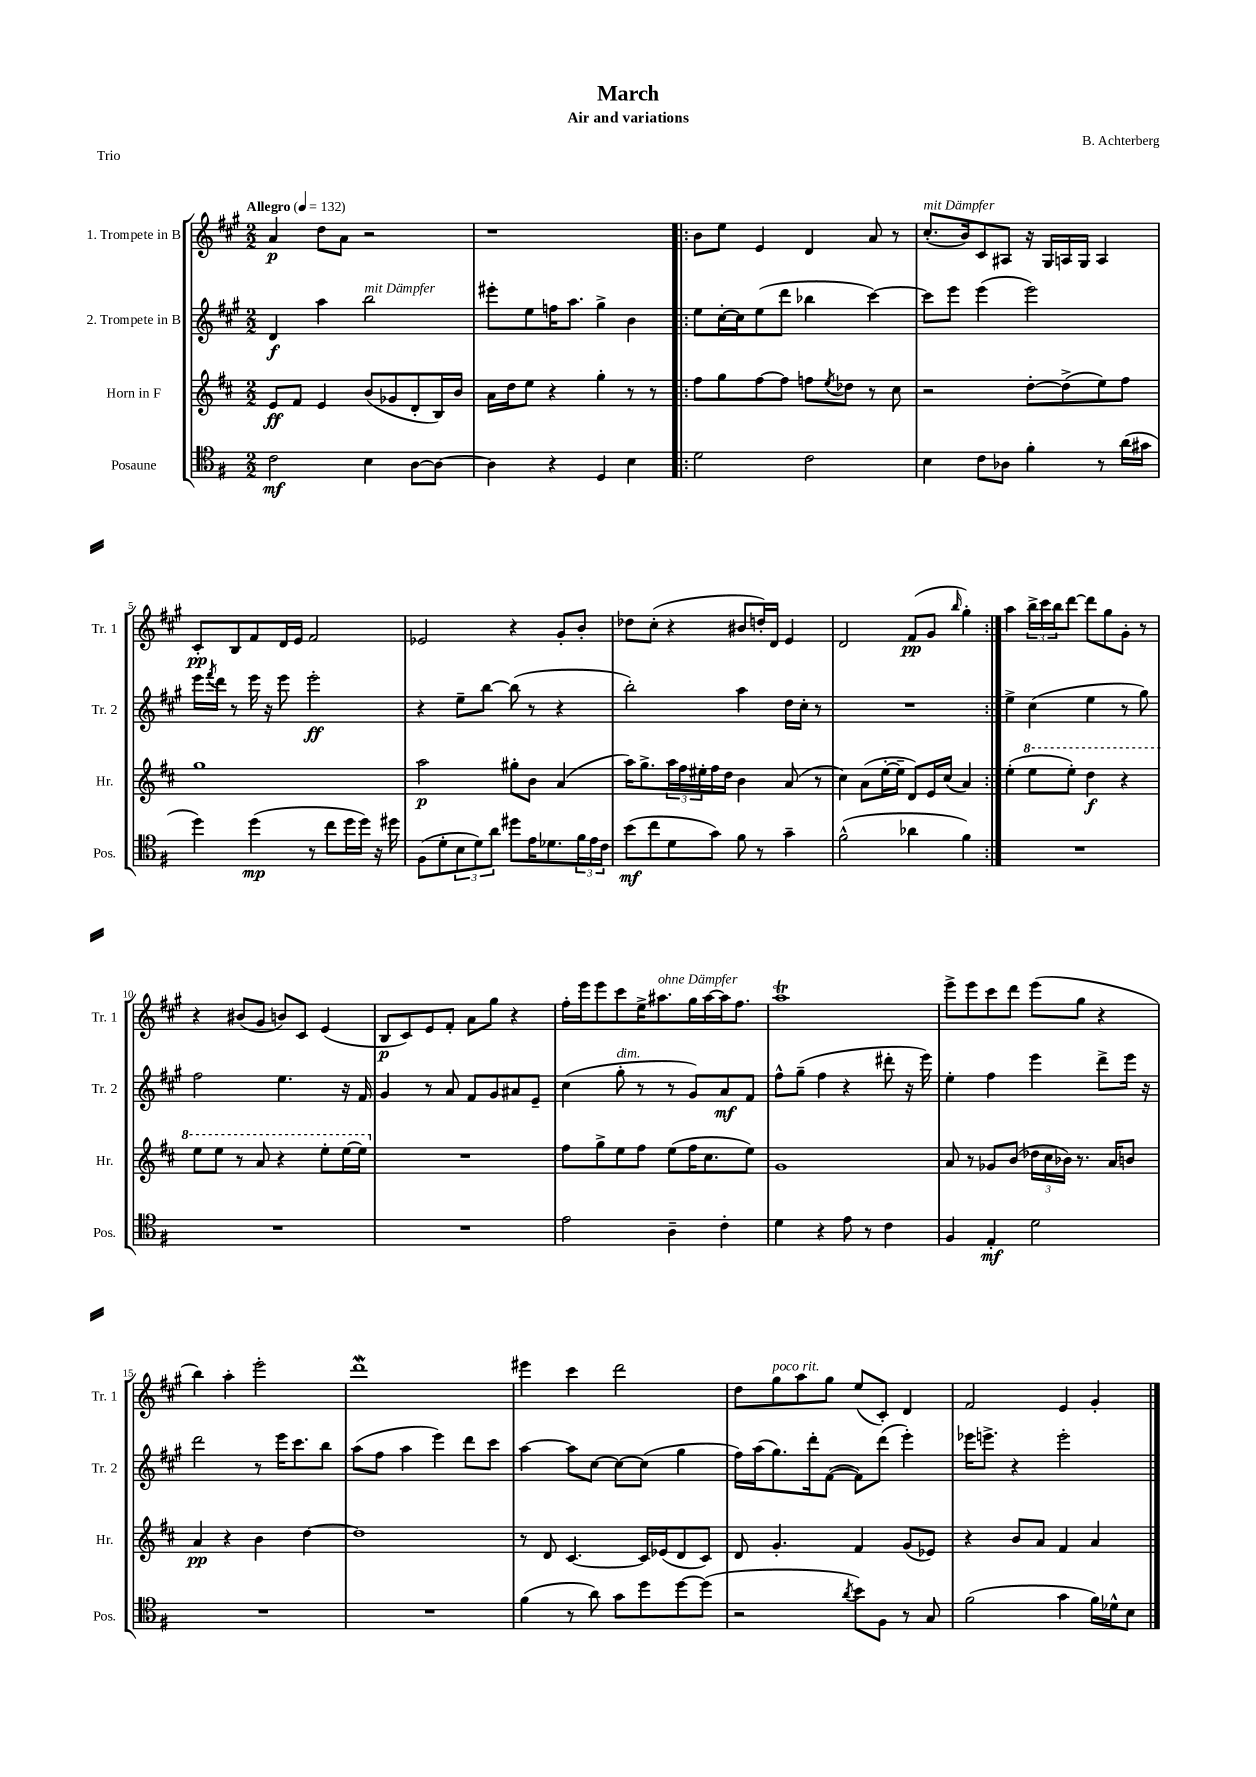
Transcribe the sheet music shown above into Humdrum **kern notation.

**kern	**kern	**kern	**kern
*staff4	*staff3	*staff2	*staff1
*clefC4	*clefG2	*clefG2	*clefG2
*k[f#]	*k[f#c#]	*k[f#c#g#]	*k[f#c#g#]
*M2/2	*M2/2	*M2/2	*M2/2
*MM132	*MM132	*MM132	*MM132
2c\	8e/L	4d/	4a/
.	8f#/J	.	.
.	4e/	4aa\	8dd\L
.	.	.	8a\J
4B\	(8b/L	2bb\	2r
.	8g-/	.	.
[8A\L	8d'/	.	.
8A\_J	16B/L)	.	.
.	16b/JJ	.	.
=	=	=	=
4A\]	16a\LL	8eee#'\L	1r
.	16dd\J	.	.
.	8ee\J	8ee\	.
4r	4r	16ff\K	.
.	.	8.aa\J	.
4D/	4gg'\	4gg#^\	.
4B\	8r	4b\	.
.	8r	.	.
=!|:	=!|:	=!|:	=!|:
2d\	8ff#\L	8ee\L	8b\L
.	8gg\	[16cc#'\L	8ee\J
.	.	16cc#\]J	.
.	[8ff#\	(8ee\	4e/
.	8ff#\]J	8ddd\J	.
2c\	8ff\L	4bb-\	4d/
.	8qee/	.	.
.	8dd-\J	.	.
.	8r	[4ccc#\)	8a/
.	8cc#\	.	8r
=	=	=	=
4B\	2r	8ccc#\]L	(8.cc#'/L
.	.	8eee\J	.
.	.	.	16b/k)
8c\L	.	(4eee\	8c#/
8A-\J	.	.	8A#/J
4f#'\	[8dd'\L	2eee\)	16r
.	.	.	16G#/LL
.	(8dd^\]	.	16A/
.	.	.	16G#/JJ
8r	8ee\)	.	4A/
(16a\LL	8ff#\J	.	.
16g#\JJ	.	.	.
=	=	=	=
4dd\)	1gg	16eee\LL	8c#'/L
.	.	8qfff#/	.
.	.	16ddd\JJ	.
.	.	8r	8B/
(4dd\	.	16eee\	8f#/
.	.	16r	.
.	.	8eee\	16d/L
.	.	.	16e/JJ
8r	.	2eee'\	2f#/
8cc\L	.	.	.
16dd\L	.	.	.
16dd\JJ)	.	.	.
16r	.	.	.
16dd#\	.	.	.
=	=	=	=
(8F#\L	2aa\	4r	2e-/
8d'\	.	.	.
12B\	.	8ee~\L	.
12d\)	.	.	.
.	.	[8bb\J	.
12a\J	.	.	.
8dd#\L	8gg#'\L	(8bb\]	4r
16e\K	8b\J	8r	.
8.d-\	.	.	.
.	(4a/	4r	8g#'/L
24f#\L	.	.	8b'/J
24e\	.	.	.
24c\JJ	.	.	.
=	=	=	=
(8b\L	16aa\LK)	2bb'\)	8dd-\L
.	8.gg^\	.	.
8cc\	.	.	(8cc#'\J
8d\	24aa\L	.	4r
.	24ff#\	.	.
.	24ee#'\	.	.
8g\J)	16ff#\	.	.
.	16dd\JJ	.	.
8f#\	4b\	4aa\	8b#/L
8r	.	.	16dd'/L)
.	.	.	16d/JJ
4g~\	(8a/	16dd\LL	4e/
.	.	16cc#'\JJ	.
.	8r	8r	.
=	=	=	=
(2f#^^\	4cc#\)	1r	2d/
.	(8a\L	.	.
.	[16ee'\L	.	.
.	16ee~\]JJ	.	.
4a-\	8d/L)	.	(8f#/L
.	16e/L	.	8g#/J
.	(16cc#/JJ	.	.
.	.	.	16qqbb/
4f#\)	4a/)	.	4gg#'\)
=:|!	=:|!	=:|!	=:|!
1r	(4ee'\	4ee^\	4aa\
.	8eee\L	(4cc#\	24bb^\LL
.	.	.	24ccc#\
.	.	.	24bb\J
.	8eee'\J)	.	[8ddd\J
.	4ddd\	4ee\	8ddd\]L
.	.	.	8gg#\
.	4r	8r	8g#'\J
.	.	8gg#\)	8r
=	=	=	=
1r	8eee\L	2ff#\	4r
.	8eee\J	.	.
.	8r	.	(8b#/L
.	8aa/	.	8g#/J
.	4r	4.ee\	8b/L)
.	.	.	8c#/J
.	8eee'\L	.	(4e/
.	[16eee\L	16r	.
.	16eee\]JJ	16f#/	.
=	=	=	=
1r	1r	4g#/	8B/L
.	.	.	8c#/)
.	.	8r	8e/
.	.	8a/	8f#'/J
.	.	8f#/L	8a\L
.	.	8g#/	8gg#\J
.	.	8a#/	4r
.	.	8e~/J	.
=	=	=	=
2e\	8ff#\L	(4cc#\	16ff#'\LL
.	.	.	16eee\J
.	8gg^\	.	8eee\
.	8ee\	8gg#'\	8ccc#\
.	8ff#\J	8r	16ee^\K
.	.	.	8.aa#\
4A~\	(8ee\L	8r	.
.	16ff#\K	8g#/L)	16gg#\L
.	8.cc#\	.	[16aa#\
4c'\	.	8a/	16aa#\]J
.	.	.	8.ff#\J
.	8ee\J)	8f#/J	.
=	=	=	=
4d\	1g	8ff#^^\L	1aa
.	.	(8gg#~\J	.
4r	.	4ff#\	.
8e\	.	4r	.
8r	.	.	.
4c\	.	8ddd#'\	.
.	.	16r	.
.	.	16eee\)	.
=	=	=	=
4F#/	8a/	4ee'\	8eee^\L
.	8r	.	8eee\
4E'/	8g-/L	4ff#\	8ccc#\
.	(8b/J	.	8ddd\J
2d\	24dd-\LL	4eee\	(8eee\L
.	24cc#\	.	.
.	24b-\JJ)	.	.
.	8.r	.	8gg#\J
.	.	8ddd^\L	4r
.	16a/LK	.	.
.	8b/J	16eee\Jk	.
.	.	16r	.
=	=	=	=
1r	4a/	2ddd\	4bb\)
.	4r	.	4aa'\
.	4b\	8r	2eee'\
.	.	16eee\LK	.
.	.	8.ccc#\	.
.	[4dd\	.	.
.	.	8bb\J	.
=	=	=	=
1r	1dd]	(8aa\L	1ddd
.	.	8ff#\J	.
.	.	4aa\	.
.	.	4eee\)	.
.	.	8ddd\L	.
.	.	8ccc#\J	.
=	=	=	=
(4f#\	8r	[4aa\	4eee#\
.	8d/	.	.
8r	[4.c#/	8aa\]L	4ccc#\
8a\)	.	[8cc#\J	.
8g\L	.	8cc#\_L	2ddd\
8dd\	16c#/]LL	(8cc#\]J	.
.	(16e-/J	.	.
[8dd\	8d/	4gg#\	.
(8dd\]J	8c#/J)	.	.
=	=	=	=
2r	8d/	16ff#\LL)	8dd\L
.	.	(16aa\J	.
.	4.g'/	8.gg#\)	8gg#\
.	.	.	8aa\
.	.	16ddd'\k	.
.	.	([8f#\J	8gg#\J
8qa/	.	.	.
8b\L)	4f#/	8f#\]L)	(8ee/L
8F#\J	.	(8ddd\J	8c#'/J)
8r	(8g/L	4eee'\)	4d/
8G/	8e-/J)	.	.
=	=	=	=
(2f#\	4r	16eee-\LK	2f#/
.	.	8.eee^\J	.
.	8b/L	4r	.
.	8a/J	.	.
4g\	4f#/	2eee'\	4e/
16f#\LL)	4a/	.	4g#'/
16d-^^\J	.	.	.
8B\J	.	.	.
==	==	==	==
*-	*-	*-	*-
